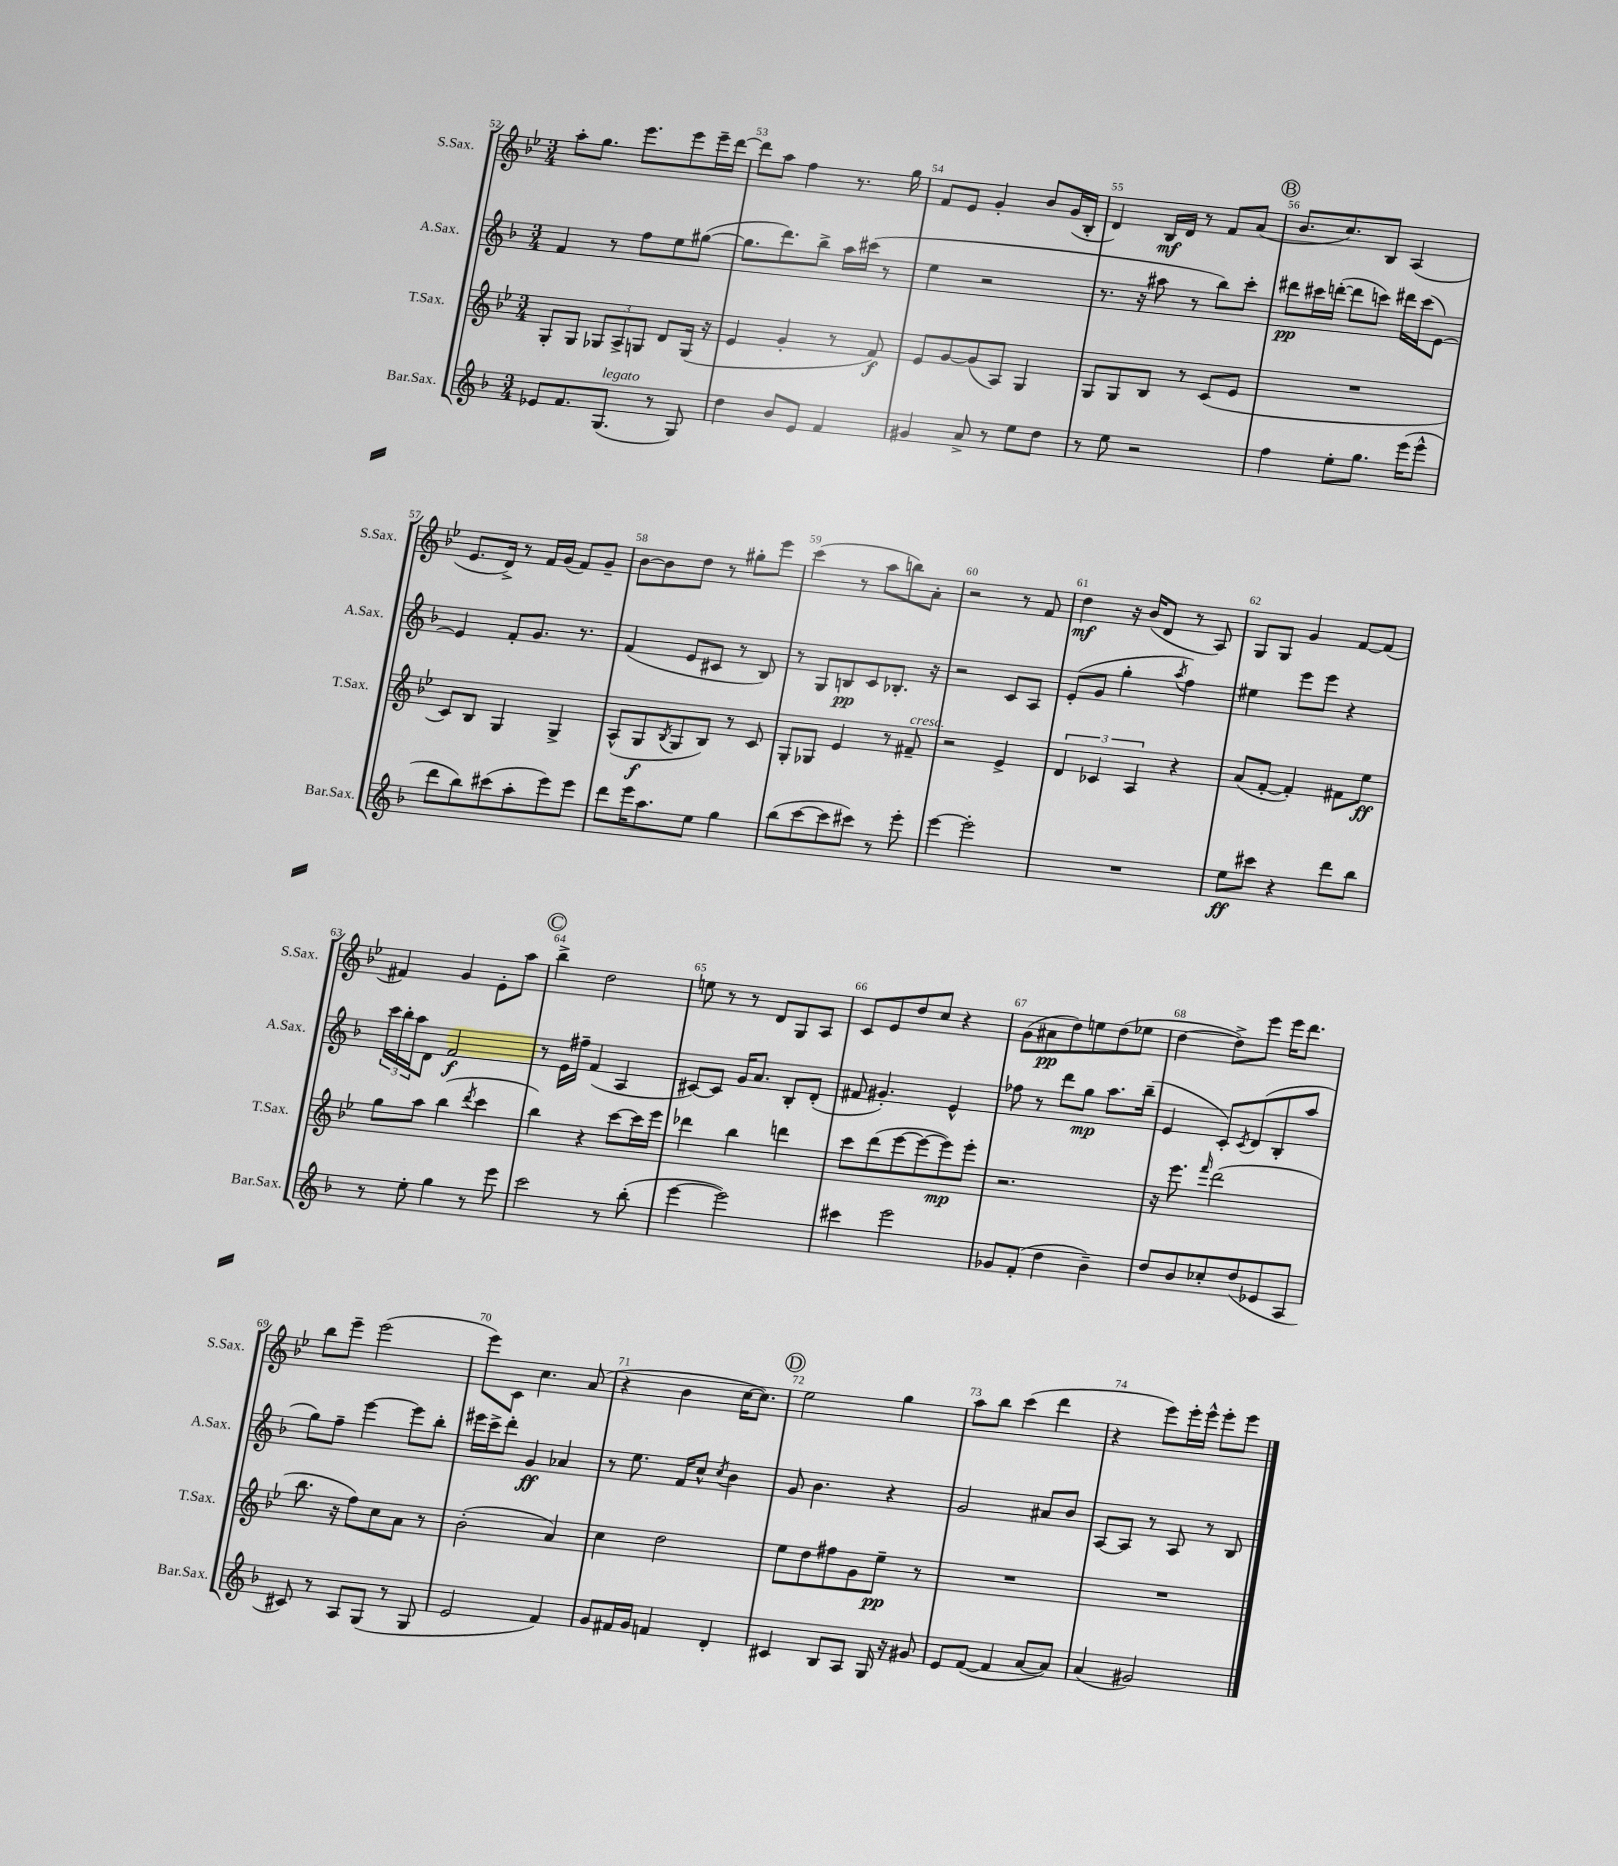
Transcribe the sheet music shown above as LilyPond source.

<<
\new StaffGroup <<
\new Staff = "s0" \with { instrumentName = "S.Sax." shortInstrumentName = "S.Sax." } {
    \clef treble \key bes \major \numericTimeSignature \time 3/4
    a''8-. g''8. ees'''8. ees'''8 ees'''16-- d'''16~ |
    d'''8 a''8 f''4 r8. g''16 |
    f'8 ees'8 g'4-. bes'8 g'16( bes16-. |
    d'4) bes16\mf d'16 r8 f'8 a'8( |
    \mark \markup { \circle "B" } bes'8. c''8.) bes8 a4( |
    ees'8. d'16->) r8 f'16 g'16( f'8) g'8-- |
    bes'8~ bes'8 d''8 r8 gis''8-. ees'''8 |
    c'''4( r8 a''8 b''8) a'8-. |
    r2 r8 f'8 |
    d''4\mf r16 bes'16( d'8 r8 a8) |
    g8 g8 g'4 f'8~ f'8( |
    fis'4) g'4 ees'8-. a''8 |
    \mark \markup { \circle "C" } bes''4-> d''2 |
    e''8 r8 r8 d'8 g8 a8 |
    c'8 ees'8 d''8 c''8 r4 |
    g'8( ais'8\pp d''8) e''8 d''8( ees''8 |
    d''4~ d''8->) ees'''8 ees'''16 d'''8. |
    bes''8 ees'''8-- ees'''2( |
    ees'''8) c'8 c''4. a'8( |
    r4 bes'4 c''16~ c''8.) |
    \mark \markup { \circle "D" } ees''2 g''4 |
    a''8 bes''8 c'''4( d'''4 |
    r4 ees'''8) ees'''16-. ees'''16-^ ees'''8-. ees'''8 \bar "|." |
}
\new Staff = "s1" \with { instrumentName = "A.Sax." shortInstrumentName = "A.Sax." } {
    \clef treble \key f \major \numericTimeSignature \time 3/4
    f'4 r8 f''8 e''8 gis''8~( |
    gis''8. d'''8.) bes''8-> a''16 cis'''16( r8 |
    e''4 r2 |
    r8. r16 ais''8 r8 bes''8) c'''8-. |
    \mark \markup { \circle "B" } dis'''8\pp cis'''16 d'''16~-.( d'''8 c'''8) dis'''16 c'''16( e'8~) |
    e'4 f'8-. g'8. r8. |
    f'4( e'8 cis'8 r8 bes8) |
    r8 g8 b8\pp c'8 bes8.-. r16 |
    r2 c'8 a8 |
    e'8-.( g'8 g''4-. \acciaccatura { a''8 } f''4) |
    eis''4 e'''8 e'''8 r4 |
    \tuplet 3/2 { c'''16 bes''16-. a''16 } d'8 f'2\f |
    \mark \markup { \circle "C" } r8 e'16 fis''16-- f'4( a4 |
    cis'8~) cis'8 g'16 a'8. bes8-. d'8-.( |
    fis'8 gis'4.-.) e'4-^ |
    fes''8 r8 d'''8 g''8\mp a''8. bes''16--( |
    e'4 c'8-.) \acciaccatura { c'8 } d'8( bes8-. a''8 |
    g''8) f''8-- e'''4~ e'''8 bes''8-. |
    eis'''16 c'''16-> d'''8-. g'4\ff aes'4 |
    r8 e''8. f'16 c''8-^ \acciaccatura { c''8 } bes'4 |
    \mark \markup { \circle "D" } g'8 bes'4. r4 |
    g'2 ais'8 bes'8 |
    a8~ a8 r8 a8 r8 bes8 \bar "|." |
}
\new Staff = "s2" \with { instrumentName = "T.Sax." shortInstrumentName = "T.Sax." } {
    \clef treble \key bes \major \numericTimeSignature \time 3/4
    g8-. g8 \tuplet 3/2 { ges8 a8-> g8 } d'8 g16( r16 |
    ees'4 g'4-. r8 f'8\f) |
    ees'8 g'8~ g'8( a8) g4 |
    g8 g8 bes8 r8 c'8( ees'8 |
    \mark \markup { \circle "B" } R2. |
    c'8) bes8 g4 g4-> |
    a8-^( g8\f \acciaccatura { bes8 } g8 bes8) r8 c'8 |
    g8-. ges8 ees'4 r8 fis'8--^\markup { \italic "cresc." } |
    r2 ees'4-> |
    \tuplet 3/2 { d'4 ces'4 a4 } r4 |
    a'8( f'8~-. f'4-.) fis'8 ees''8\ff |
    g''8 a''8 bes''4( \acciaccatura { d'''8 } c'''4 |
    \mark \markup { \circle "C" } bes''4) r4 c'''8~ c'''16 ees'''16 |
    des'''4 bes''4 d'''4 |
    c'''8 d'''8( ees'''8~ ees'''8~ ees'''8\mp) ees'''8-. |
    r2. |
    r16 ees'''8. \grace { f'''16 } d'''2( |
    bes''8. r16 f''8) c''8 a'8 r8 |
    bes'2-.( a'4) |
    c''4 d''2 |
    \mark \markup { \circle "D" } ees''8 d''8 fis''8 g'8 ees''8--\pp r8 |
    R2. |
    R2. \bar "|." |
}
\new Staff = "s3" \with { instrumentName = "Bar.Sax." shortInstrumentName = "Bar.Sax." } {
    \clef treble \key f \major \numericTimeSignature \time 3/4
    ees'8 f'8. g8.^\markup { \italic "legato" }( r8 g8) |
    d''4 bes'8 e'8 f'4 |
    gis'4 a'8-> r8 e''8 d''8 |
    r8 e''8 r2 |
    \mark \markup { \circle "B" } f''4 e''8-. g''8. e'''16( e'''8-^ |
    d'''8 bes''8) cis'''8( a''8-. e'''8) e'''8 |
    d'''8 e'''16 a''8. e''8 g''4 |
    bes''8( c'''8~ c'''8 cis'''8) r8 e'''8-. |
    e'''4~ e'''2-. |
    R2. |
    e''8\ff cis'''8 r4 d'''8 bes''8 |
    r8 e''8-. g''4 r8 e'''8 |
    \mark \markup { \circle "C" } c'''2 r8 bes''8-.( |
    e'''4~ e'''2) |
    cis'''4 e'''2 |
    ges'8 f'8-.( d''4 bes'4--) |
    d''8 bes'8 ces''8-. d''8( ees'8 a8 |
    cis'8) r8 a8 g8( r8 g8 |
    e'2 f'4) |
    g'8 fis'16 g'16 f'4 d'4-. |
    \mark \markup { \circle "D" } cis'4 bes8 a8 g16 r16 gis'8 |
    e'8 f'8~( f'4 a'8~ a'8) |
    a'4( gis'2) \bar "|." |
}
>>
>>
\layout { \context { \Score currentBarNumber = #52 \override BarNumber.break-visibility = ##(#f #t #t) barNumberVisibility = #all-bar-numbers-visible } }
